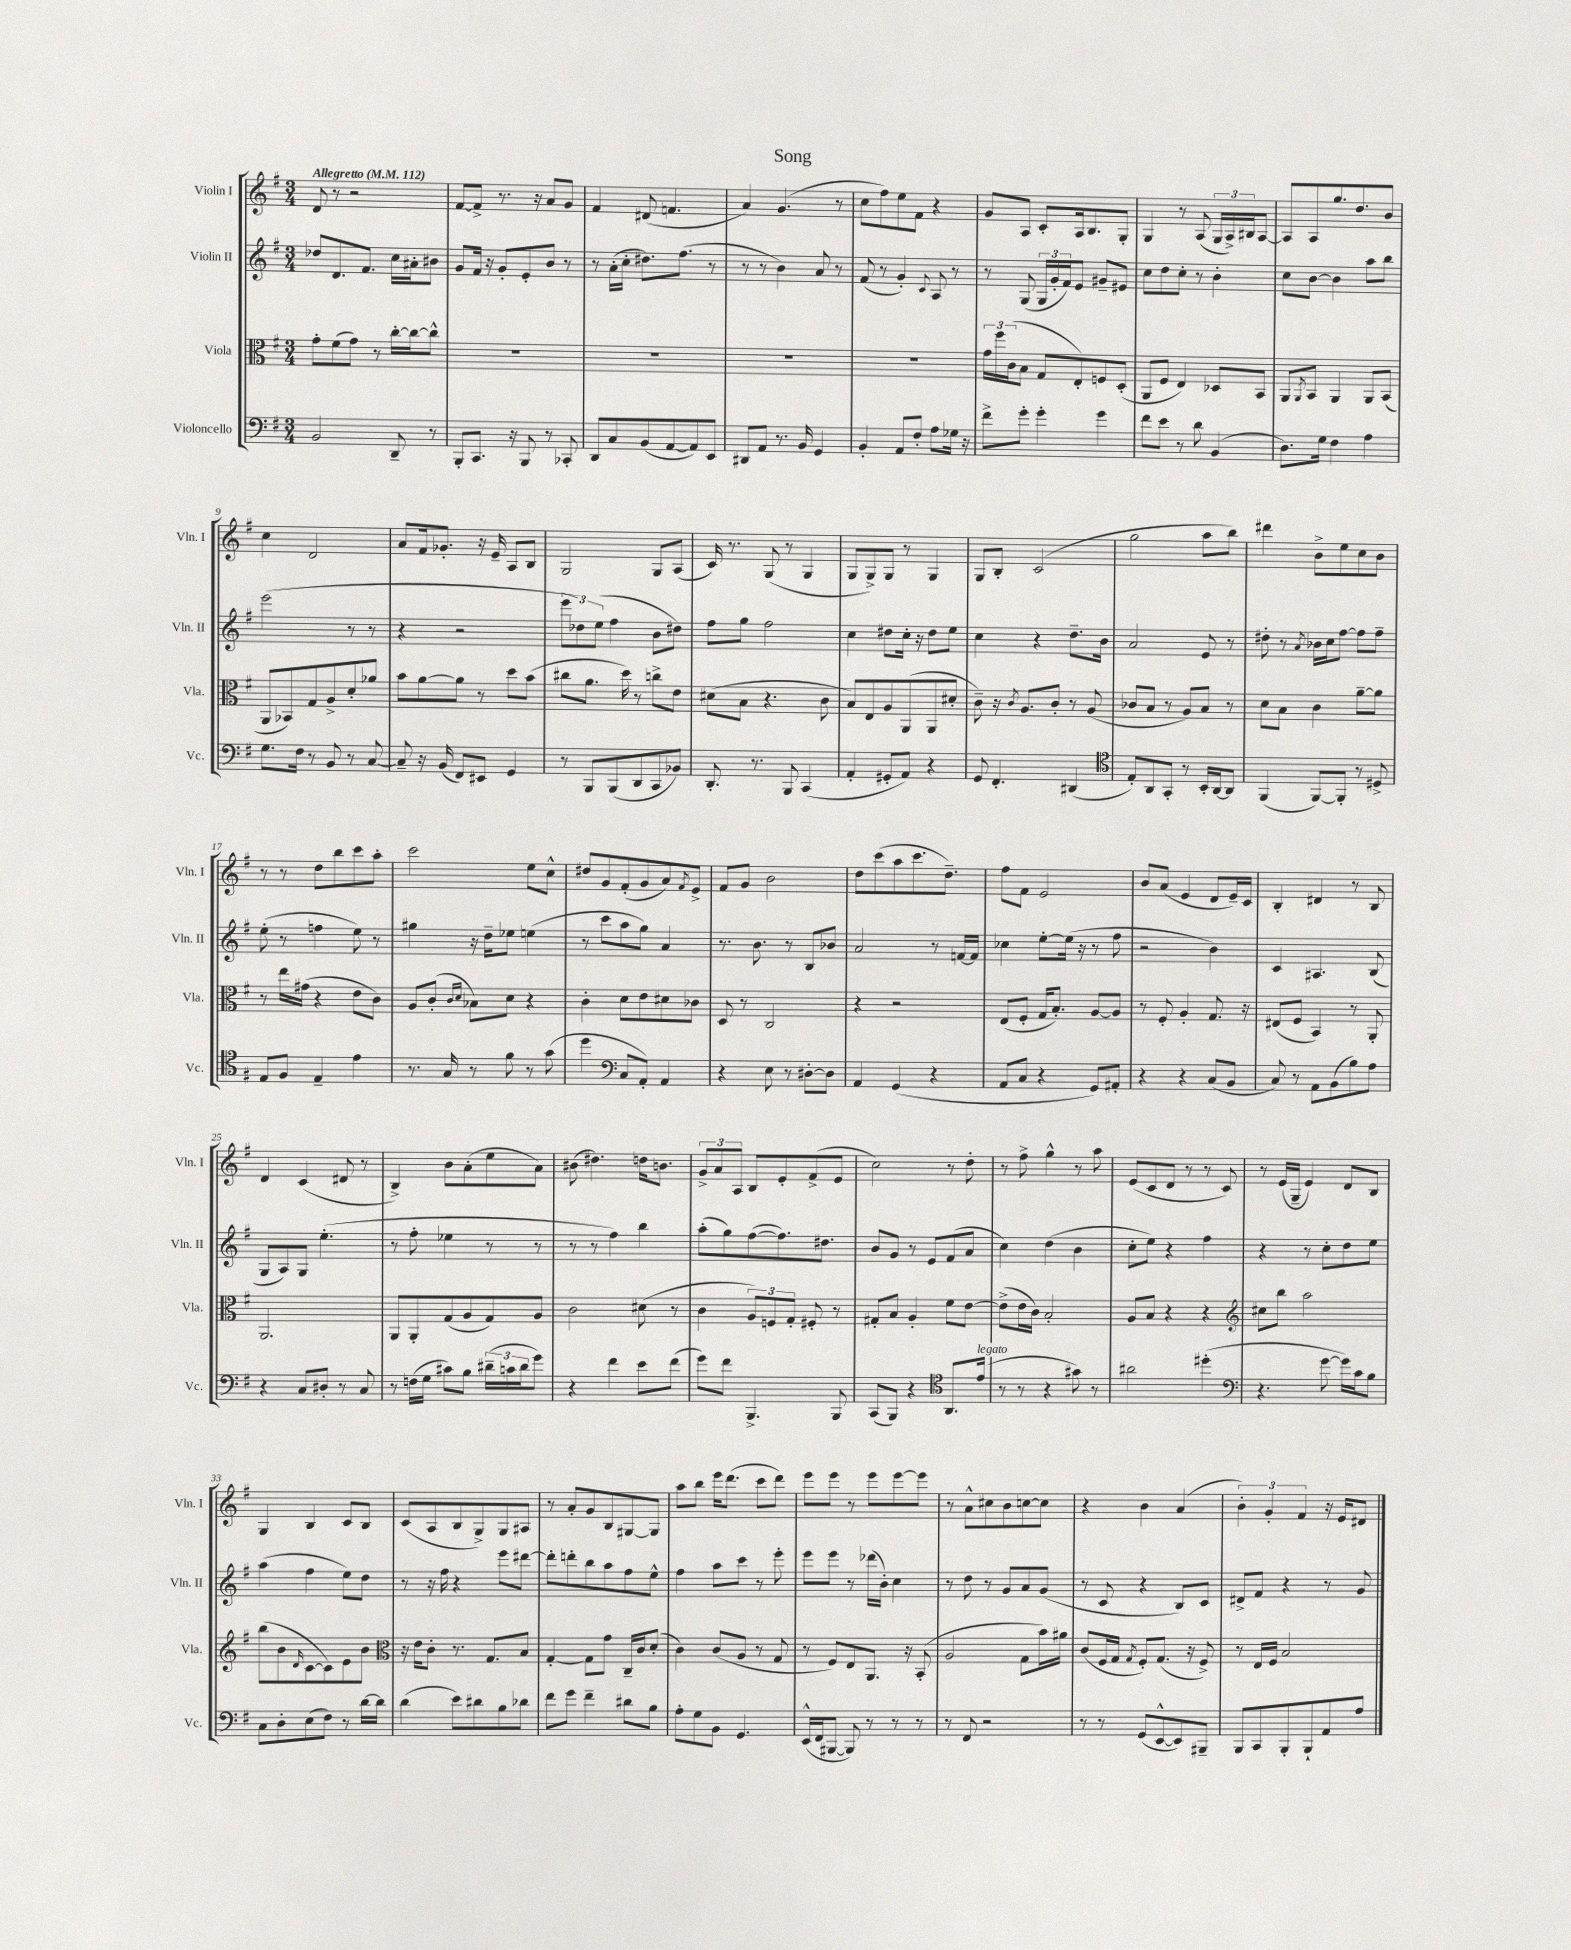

**kern	**kern	**kern	**kern
*staff4	*staff3	*staff2	*staff1
*clefF4	*clefC3	*clefG2	*clefG2
*k[f#]	*k[f#]	*k[f#]	*k[f#]
*M3/4	*M3/4	*M3/4	*M3/4
*MM112	*MM112	*MM112	*MM112
2BB/	8g'\L	8dd-/L	8d/
.	(8f#\	8.d/	8r
.	8g\J)	.	2r
.	.	8.f#/J	.
.	8r	.	.
8DD~/	[16cc'\LL	16cc\LL	.
.	16cc\_J	16a#'\J	.
8r	8cc^^\]J	8b#\J	.
=	=	=	=
8BBB'/L	2.r	8g/L	[8f#/L
8.CC/J	.	16f#/Jk	8f#^/]J
.	.	16r	.
.	.	8g'/L	8.r
16r	.	.	.
8BBB/	.	8e'/	.
.	.	.	16r
8r	.	8b/J	8a/L
8CC-'/	.	8r	8g/J
=	=	=	=
8DD/L	2.r	8r	4f#/
8C/	.	(16a'\LL	.
.	.	16cc'\JJ	.
(8BB/	.	8.dd#\L)	(8d#/
[8AA/	.	.	4.f/
.	.	(8.ff#\J	.
8AA/])	.	.	.
8EE/J	.	8r	.
=	=	=	=
8DD#/L	2.r	8r	4a/)
8AA/J	.	8r	.
8.r	.	4b\)	(4.g/
16BB/	.	.	.
4GG/	.	8a/	.
.	.	8r	8r
=	=	=	=
4BB'/	2.r	(8f#/	8cc\L
.	.	8r	8ff#\)
8AA/L	.	4g'/)	8ee\
8F#'/J	.	.	8f#\J
.	.	8qqc/	.
8A\L	.	8A/	4r
16G-\Jk	.	8r	.
16r	.	.	.
=	=	=	=
8f#^\L	24g\LL	8r	8g/L
.	24ff#\	.	.
.	(24c\J	.	.
8g'\J	8B\J	(8G/	8A/J
4g'\	8G/L	24G/LL	8c'/L
.	.	24g'/	.
.	.	24f#/J)	.
.	8E'/)	8e/J	16A/k
.	.	.	8.B/
4g\	8F/	8g#~/L	.
.	(8D'/J	8e#/J	8G'/J
=	=	=	=
8f#\L	8AA/L	8cc\L	4G/
8e\J	8F#/J	8dd\	.
8r	4E/)	8cc'\J	8r
8d\	.	8r	(8A/
(4BB/	8D-/L	4b'\	24G/LL
.	.	.	24A^/)
.	.	.	24B#/J
.	8BB/J	.	[8A/J
=	=	=	=
8.D\L)	8AA/L	8cc\L	8A/]L
.	8qAA/	.	.
.	8BB/J	[8b\J	8A/
16G\Jk	.	.	.
4F#\	4AA/	4b\]	8.gg/
.	.	.	8.dd/
4A\	8AA/L	8aa\L	.
.	(8BB/J	8bb\J	8b/J
=	=	=	=
8.G\L	8AA/L	(2eee\	4cc\
.	8BB-/)	.	.
16F#\Jk	.	.	.
8r	8G/	.	2d/
8BB/	8A^/	.	.
8r	8d'/	8r	.
[8C/	8a-/J	8r	.
=	=	=	=
8C~/]	8b\L	4r	8a/L
16r	[8a\	.	16f#/k
(16BB/	.	.	8.g-'/J
8FF#/L)	8a\]J	2r	.
8EE#/J	8r	.	16r
.	.	.	16e~/
4GG/	8dd\L	.	8A/L
.	(8b\J	.	8B/J
=	=	=	=
8r	8cc#\L	12eee\L	2G/
.	.	12dd-\)	.
8BBB/L	8.a\J	.	.
.	.	(12ee\J	.
(8BBB/	.	4ff#\	.
.	16dd\)	.	.
8DD/	8r	.	.
8CC/	8cc^\L	8b\L	8G/L
8BB-/J)	8e\J	8dd#\J)	(8A/J
=	=	=	=
8.DD'/	(8d#\L	8ff#\L	16c/)
.	.	.	8.r
.	8B\J	8gg\J	.
8.r	.	.	.
.	4.r	2ff#\	(8G/
8BBB/	.	.	8r
(4CC/	.	.	4G/
.	8c\	.	.
=	=	=	=
4AA'/	8B/L)	4cc\	8G/L
.	8E/	.	8G^/)
8GG#'/L	8A/	8dd#\L	8G/J
8AA/J)	(8AA/	16cc'\Jk	8r
.	.	16r	.
4r	8AA/	8dd#\L	4G/
.	8d#'/J	8ee\J	.
=	=	=	=
8GG/	8c~\)	4cc\	8G/L
4.FF#'/	16r	.	8B'/J
.	8qc/	.	.
.	8.A/L	.	.
.	.	4r	(2c/
.	8c'/J	.	.
(4DD#/	8r	8.dd~\L	.
.	(8A/	.	.
.	.	16b\Jk	.
=	=	=	=
*clefC4	*	*	*
8E'/L)	8c-/L	2a/	2gg\
8AA/	8B/J	.	.
8GG'/J	8r	.	.
8r	8A/L)	.	.
16BB'/LL	8B/J	8e/	8aa\L
[16AA/J	.	.	.
8AA/]J	8r	8r	8bb\J)
=	=	=	=
(4FF#/	8d\L	8dd#'\	4ddd#\
.	8B\J	8r	.
.	.	8qa/	.
[8FF#/L)	4c\	16b-\LL	8b^\L
.	.	16cc\J	.
8FF#'/]J	.	[8ff#\J	8ee\
8r	[8a~\L	8ff#\]L	8cc\
8D#^/	8a\]J	8ff#~\J	8b\J
=	=	=	=
8E/L	8r	(8ee'\	8r
8F#/J	16ee\LL	8r	8r
.	(16g#\JJ	.	.
4E~/	4r	4ff\	8dd\L
.	.	.	8bb\
4e\	8e\L	8ee\)	8ccc\
.	8c\J)	8r	8aa'\J
=	=	=	=
8.r	8A/L	4gg#\	2ccc\
.	(8c'/J	.	.
16G/	.	.	.
.	16qqc/LL	.	.
.	16qqd/JJ	.	.
8r	8B-\L)	16r	.
.	.	16dd~\LK	.
8f#\	8d\J	8ee-\J	.
8r	4r	(4ee\	8ee\L
(8g\	.	.	8cc^^\J
=	=	=	=
4dd\	4c'\	8r	8dd#/L
.	.	8ccc\L	8g/
*clefF4	*	*	*
8C/L	8d\L	8aa\	(8f#'/
8AA'/J)	8e\	8gg\J)	8g/
4AA/	8d#\	4a/	8a/)
.	.	.	8qf#/
.	8c-\J	.	8e^/J
=	=	=	=
4r	8D/	8.r	8f#/L
.	8r	.	8g/J
.	.	8.b\	.
8E\	2C/	.	2b\
8r	.	8r	.
[8D#'\L	.	8B/L	.
8D#\]J	.	8b-/J	.
=	=	=	=
4AA/	4r	2a/	8dd\L
.	.	.	(8ccc\
(4GG/	2r	.	8aa\
.	.	.	8.ccc\
4r	.	8r	.
.	.	.	8.dd~\J)
.	.	[16f/LL	.
.	.	16f/]JJ	.
=	=	=	=
8AA/L	(8E/L	4cc-\	8ff#\L
8C/J	8F#'/J	.	8f#\J
4r	16G/LK	[8ee'\L	2e/
.	8.B'/J)	.	.
.	.	(16ee\]Jk	.
.	.	16r	.
8GG/L)	[8A/L	8r	.
8AA#'/J	8A/]J	8ff#\	.
=	=	=	=
4r	8r	2r	8b/L
.	8F#'/	.	(8a/J
4r	4A'/	.	4e/
(8C/L	8.G/	4b\)	8d/L
8BB/J	.	.	16e~/L)
.	16r	.	16c/JJ
=	=	=	=
8C/)	(8E#/L	4c/	4B'/
8r	8F#/J	.	.
8AA\L	4BB/)	4.A#/	4d#/
(8BB\	.	.	.
8B\)	8r	.	8r
8A\J	8AA'/	(8B/	8B/
=	=	=	=
4r	2.AA/	8G/L	4d/
.	.	8A/)	.
8C/L	.	8G/J	(4c/
8D#'/J	.	(4.ee'\	.
8r	.	.	8d#/
8C/	.	.	8r
=	=	=	=
8r	8AA/L	8r	4B^/)
(16F\LL	8AA'/	8ff#'\	.
16G\JJ	.	.	.
8c#\L)	(8G/	4ee-\	8b\L
8B\J	8A/	.	(8a'\
(24d#~\LL	8G/)	8r	8ee\
24c\	.	.	.
24d#\J	.	.	.
8g\J)	8A/J	8r	8a\J)
=	=	=	=
4r	2c\	8r	(8b#\
.	.	8r	4.dd#\)
4f#\	.	4ff#\)	.
8e\L	(8d#\	4bb\	16dd\LK
.	.	.	8.b\J
(8f#\J	8r	.	.
=	=	=	=
8g\L)	4c\	(8aa'\L	12g^/L
.	.	.	12a/
8f#\J	.	8gg\)	.
.	.	.	12A/J
4.BBB^/	12A/L)	([8ff#\	8B/L
.	12F/	.	.
.	.	8.ff#\])	8e'/
.	12G'/J	.	.
.	8F#'/	.	(8f#^/
.	.	8.dd#\J	.
8BBB/	8r	.	8e/J
=	=	=	=
(8CC/L	8G#'/L	8b/L	2cc\)
8BBB/J)	8B/J	8g/J	.
4r	4A'/	8r	.
.	.	8e/L	.
*clefC4	*	*	*
8.AA/L	8f#\L	(8f#/	8r
.	[8e\J	8a/J	8dd'\
(16e/Jk	.	.	.
=	=	=	=
8r	(8e^\]L	4cc\)	8r
8r	16e\L	.	8ff#^\
.	16c\JJ)	.	.
4r	2B'/	(4dd\	4gg^^\
8g#\)	.	4b\	8r
8r	.	.	8aa\
=	=	=	=
2a#\	8A/L	8cc'\L	(8e/L
.	8B/J	8ee\J)	8c/
.	4r	4r	8d/J
.	.	.	8r
(4dd#'\	4r	4ff#\	8r
.	.	.	8c/)
=	=	=	=
*clefF4	*clefG2	*	*
4.r	8cc#\L	4r	8r
.	8bb\J	.	(16e/LL
.	.	.	16G~/JJ
.	2aa\	8r	4e/)
[8g\	.	8cc'\L	.
16g\]LL)	.	8dd\	8d/L
16c\J	.	.	.
8B\J	.	8ee\J	8B/J
=	=	=	=
8C\L	(8bb\L	(4aa\	4G/
8D'\	8b\	.	.
.	16qqd/	.	.
(8E\	[8c\	4ff#\	4B/
8F#\J)	8c\])	.	.
8r	8e\	8ee\L)	8c/L
[16d\LL	8b\J	8dd\J	8B/J
16d\]JJ	.	.	.
=	=	=	=
*	*clefC3	*	*
(4d\	16r	8r	(8c/L
.	16e\LK	.	.
.	8c'\J	16r	8A/
.	.	16ff#\	.
8e\L)	8.r	4r	8B/
8d#\	.	.	8G^/)
.	8.G/L	.	.
8B\	.	8eee\L	8G/
8d-\J	8B/J	[8ddd#\J	8A#/J
=	=	=	=
8f#\L	[4G'/	8ddd#'\]L	8r
8g\J	.	8ddd'\	8a'/L
4f#~\	8G\]L	8bb\	8g/
.	8g\J	8aa\	8B/
8d#\L	16C~/LL	8ff#\	[8G#/
.	16c/J	.	.
8B\J	(8d'/J	8ee^^\J	8G#/]J
=	=	=	=
8A'\L	4c\)	4ff#\	8aa\L
8G\	.	.	8bb\J
8BB\J	(8c/L	8aa\L	16eee\LK
.	.	.	(8.ddd\J
4.GG/	8A/J	8ccc\J	.
.	8r	8r	8ccc\L
.	8G/	8eee'\	8ddd\J)
=	=	=	=
(16EE^^/LL	8r	8eee\L	8eee\L
16FF#/J	.	.	.
[8BBB#/J	8F#/L)	8eee\J	8eee\J
8BBB#/])	8E/	8r	8r
8r	8.AA/J	(16ddd-\LL	8eee\L
.	.	16b'\JJ)	.
8r	.	4cc\	[8eee\
.	16r	.	.
8r	(8BB'/	.	8eee\]J
=	=	=	=
8r	2A/	8r	8r
8FF#/	.	8dd\	8a^^\L
2r	.	8r	8cc#\
.	.	8g/L	8b\
.	8G\L	8a/	[8cc\
.	16b\L)	(8g/J	8cc\]J
.	16a#\JJ	.	.
=	=	=	=
8r	(8c/L	8r	4r
8r	16F#/L	8c/	.
.	16G/JJ	.	.
.	8qG/	.	.
(8GG/L	8F#'/L)	4r	4b\
[8EE^^/	(8.G/J	.	.
8EE/])	.	8B/L)	(4a/
.	16r	.	.
8BBB#~/J	8F#^/)	8c/J	.
=	=	=	=
8BBB/L	8r	8d#^/L	6b'\)
8CC/	16E/LL	8f#/J	.
.	.	.	6g'/
.	16F#/JJ	.	.
8BBB'/	2B/	4r	.
.	.	.	6f#/
8BBB`/	.	.	.
8AA/	.	8r	16r
.	.	.	16e/LK
8A/J	.	8g/	8d#/J
==	==	==	==
*-	*-	*-	*-
